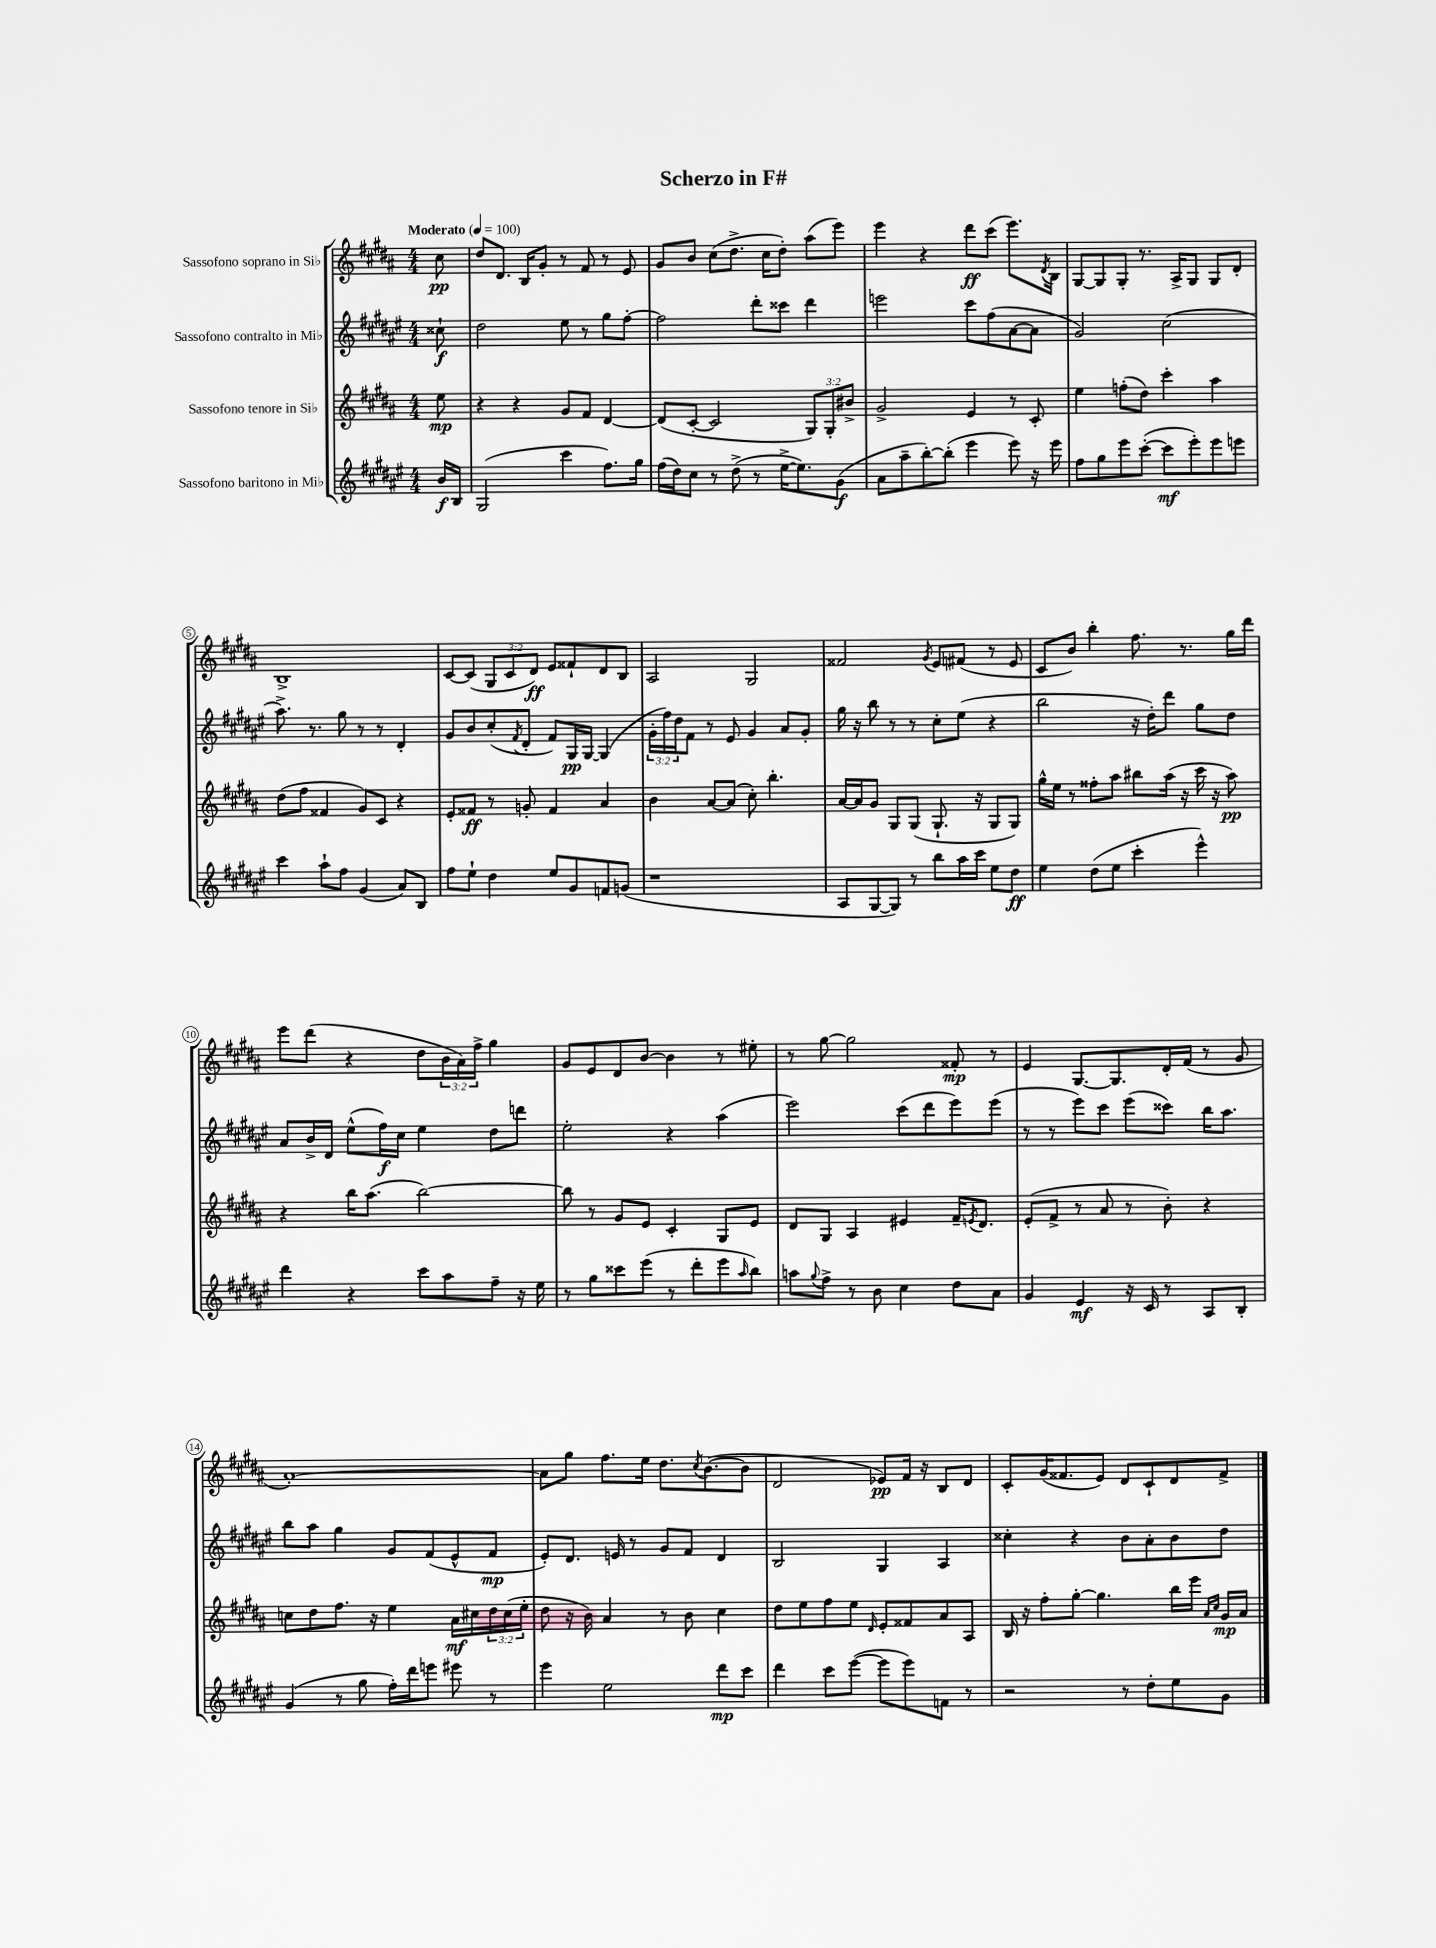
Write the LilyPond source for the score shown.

\header { title = "Scherzo in F#" }
<<
\new StaffGroup <<
\new Staff = "s0" \with { instrumentName = "Sassofono soprano in Sib" } {
    \clef treble \key b \major \numericTimeSignature \time 4/4 \override Staff.TupletNumber.text = #tuplet-number::calc-fraction-text \partial 8 \tempo "Moderato" 4 = 100
    cis''8\pp |
    dis''8 dis'8. b16 gis'8-. r8 fis'8 r8 e'8 |
    gis'8 b'8 cis''8( dis''8.-> cis''16 dis''8-.) ais''8( e'''8) |
    e'''4 r4 dis'''8\ff cis'''8( e'''8.) \acciaccatura { dis'8 } b16 |
    gis8~ gis8 gis8-. r8. ais16-> gis8 gis8 dis'8-. |
    b1-> |
    cis'8~ cis'8( \tuplet 3/2 { gis8 cis'8 dis'8\ff) } e'8 fisis'8-! dis'8 b8 |
    ais2 gis2 |
    fisis'2 \acciaccatura { gis'8 } e'8 fis'8( r8 e'8 |
    cis'8 b'8) b''4-. fis''8. r8. gis''16 dis'''16 |
    e'''8 dis'''8( r4 dis''8 \tuplet 3/2 { b'16 ais'16) fis''16-> } gis''4 |
    gis'8 e'8 dis'8 b'8~ b'4 r8 eis''8-. |
    r8 gis''8~ gis''2 fisis'8-.\mp r8 |
    e'4 gis8.~ gis8. dis'16-. fis'16( r8 gis'8 |
    ais'1~-.) |
    ais'8 gis''8 fis''8. e''16 dis''8. \acciaccatura { cis''8 } b'8.~( b'8 |
    dis'2 ees'8\pp) fis'16 r16 b8 dis'8 |
    cis'8-. gis'16( fisis'8. e'8) dis'8 cis'8-! dis'8 fisis'8-> \bar "|." |
}
\new Staff = "s1" \with { instrumentName = "Sassofono contralto in Mib" } {
    \clef treble \key fis \major \numericTimeSignature \time 4/4 \override Staff.TupletNumber.text = #tuplet-number::calc-fraction-text \partial 8
    cisis''8-!\f |
    dis''2 eis''8 r8 gis''8 fis''8~-. |
    fis''2 dis'''8-. cisis'''8 dis'''4 |
    e'''2 cis'''8 fis''8( ais'8~ ais'8 |
    gis'2) cis''2( |
    ais''8.->) r8. gis''8 r8 r8 dis'4-. |
    gis'8 b'8 cis''8-.( \acciaccatura { fis'8 } dis'8-. fis'8) gis16\pp gis16~ gis4( |
    \tuplet 3/2 { gis'16-. fis''16) dis''16 } fis'8 r8 eis'8 gis'4 ais'8 gis'8-. |
    gis''16 r16 b''8 r8 r8 cis''8-. eis''8( r4 |
    b''2 r16 dis''16-.) dis'''8 gis''8 dis''8 |
    ais'8 b'16-> dis'16 eis''8-^( fis''16\f) cis''16 eis''4 dis''8 d'''8 |
    eis''2-. r4 ais''4( |
    eis'''2) cis'''8( dis'''8 eis'''8) eis'''8( |
    r8 r8 eis'''8) cis'''8 eis'''8( cisis'''8) b''16 ais''8. |
    b''8 ais''8 gis''4 gis'8 fis'8( eis'8-^ fis'8\mp |
    eis'8-.) dis'8. e'16 r8 gis'8 fis'8 dis'4 |
    b2 gis4 ais4 |
    cisis''4-. r4 b'8 ais'8-. b'8 dis''8 \bar "|." |
}
\new Staff = "s2" \with { instrumentName = "Sassofono tenore in Sib" } {
    \clef treble \key b \major \numericTimeSignature \time 4/4 \override Staff.TupletNumber.text = #tuplet-number::calc-fraction-text \partial 8
    e''8\mp |
    r4 r4 gis'8 fis'8 dis'4~ |
    dis'8( cis'8~-. cis'2 \tuplet 3/2 { gis8) gis8-. bis'8-> } |
    gis'2-> e'4 r8 cis'8-. |
    e''4 f''8-.( dis''8) cis'''4-. ais''4 |
    dis''8( fis''8 fisis'4 gis'8) cis'8 r4 |
    e'8-. fisis'8\ff r8 g'8-. fisis'4 ais'4 |
    b'4 ais'8~ ais'8( cis''8-.) b''4.-. |
    ais'16~ ais'16 gis'8 gis8 gis8( gis8.-! r16 gis8 gis8) |
    gis''16-^ e''16 r8 fisis''8-. ais''8 bis''8 ais''16( r16 cis'''16 r16 ais''8\pp) |
    r4 b''16 ais''8.( b''2~) |
    b''8 r8 gis'8 e'8 cis'4-. gis8 e'8 |
    dis'8 gis8 ais4 eis'4 fis'16-- \acciaccatura { e'8 } dis'8. |
    e'8-.( fis'8-> r8 ais'8 r8 b'8-.) r4 |
    c''8 dis''8 fis''8. r16 e''4 ais'16\mf cis''16 \tuplet 3/2 { dis''16 cis''16( e''16-. } |
    dis''8 r16 b'16) ais'4 r8 b'8 cis''4 |
    dis''8 e''8 fis''8 e''8 \grace { dis'16 } e'8-. fisis'8 ais'8 ais8 |
    b16 r16 fis''8-. gis''8~-. gis''4. b''16 e'''16 \grace { ais'16 cis''16 } gis'16\mp ais'16 \bar "|." |
}
\new Staff = "s3" \with { instrumentName = "Sassofono baritono in Mib" } {
    \clef treble \key fis \major \numericTimeSignature \time 4/4 \partial 8
    b'16\f b16 |
    gis2( cis'''4 fis''8.) gis''16 |
    fis''16( dis''16) cis''8 r8 dis''8->( r8 eis''16~-> eis''8.) gis'8\f( |
    ais'8 ais''8-- b''8~-.) b''8-.( eis'''4 eis'''8) r16 eis'''16 |
    fis''8 gis''8 eis'''8 cis'''8~-.( cis'''8\mf eis'''8-.) eis'''8 e'''8 |
    cis'''4 ais''8-! fis''8 gis'4( ais'8) b8 |
    fis''8 eis''8-! dis''4 eis''8 gis'8 f'8 g'8( |
    r1 |
    ais8 gis8~ gis8) r8 b''8 ais''16 cis'''16 eis''8 dis''8\ff |
    eis''4 dis''8( eis''8 cis'''4-. eis'''4-^) |
    dis'''4 r4 cis'''8 ais''8 fis''8-- r16 eis''16 |
    r8 gis''8 cisis'''8 eis'''8( r8 dis'''8-. eis'''8 \grace { ais''16 } b''8) |
    a''8 \appoggiatura { gis''8 } fis''8-> r8 b'8 cis''4 dis''8 ais'8 |
    gis'4 eis'4\mf r16 cis'16 r8 ais8 b8-. |
    gis'4( r8 gis''8 fis''16-.) dis'''16 e'''8 eis'''8 r8 |
    eis'''4 eis''2 dis'''8\mp cis'''8 |
    dis'''4 cis'''8 eis'''8~( eis'''8 eis'''8) f'8 r8 |
    r2 r8 dis''8-. eis''8 gis'8 \bar "|." |
}
>>
>>
\layout { \context { \Score \override BarNumber.stencil = #(make-stencil-circler 0.1 0.3 ly:text-interface::print) } }
